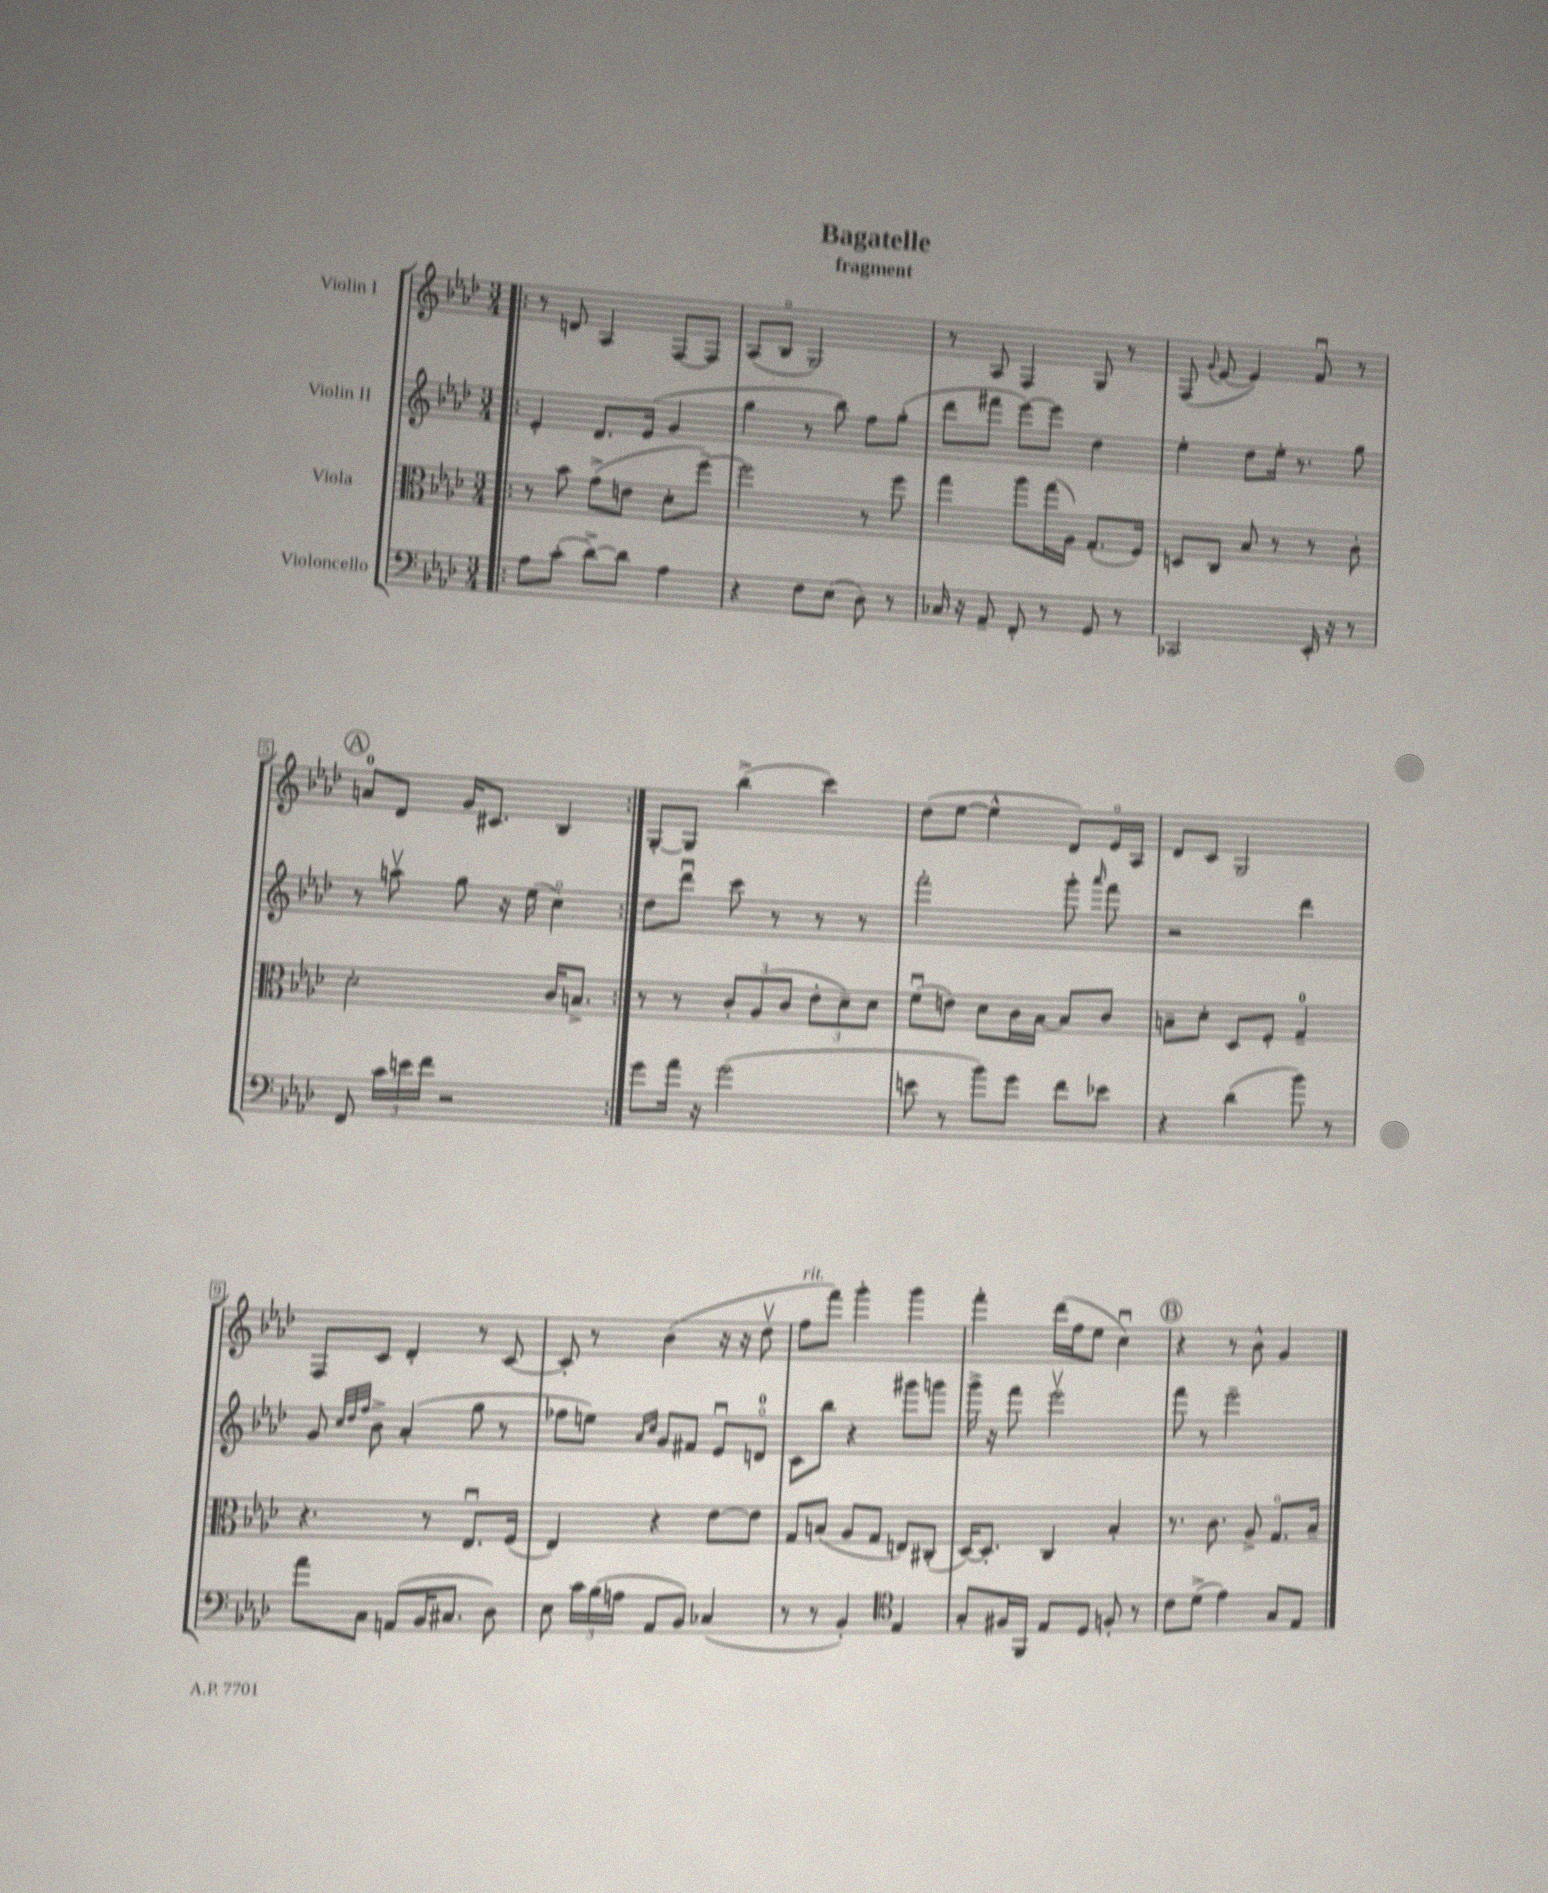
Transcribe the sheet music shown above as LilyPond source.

\header { title = "Bagatelle" subtitle = "fragment" }
<<
\new StaffGroup <<
\new Staff = "s0" \with { instrumentName = "Violin I" } {
    \clef treble \key aes \major \numericTimeSignature \time 3/4
    \autoBeamOff \repeat volta 2 { \bar ".|:" r8 d'8 aes4 f8[~ f8] |
    aes8[( bes8]\flageolet g2) |
    r8 aes8 f4 g8 r8 |
    f8( \appoggiatura { g'8 } ees'8~ ees'4) f'8\downbow r8 |
    \mark \markup { \circle "A" } a'8[-0 des'8] g'16[ cis'8.] bes4 | }
    g8[~-. g8] bes''4->( c'''4) |
    des''8[( ees''8]~ ees''4-^ des'8[) ees'16\flageolet aes16] |
    des'8[ c'8] g2 |
    f8[ c'8] des'4-. r8 c'8~ |
    c'8-. r8 bes'4( r16 r16 des''8\upbow |
    f''8[^\markup { \italic "rit." } f'''8]) g'''4-. g'''4 |
    f'''4-. des'''16[( f''16 ees''8] c''4\downbow) |
    \mark \markup { \circle "B" } r4 r8 bes'8-^ g'4 \bar "|." |
}
\new Staff = "s1" \with { instrumentName = "Violin II" } {
    \clef treble \key aes \major \numericTimeSignature \time 3/4
    \autoBeamOff \repeat volta 2 { \bar ".|:" ees'4-. des'8.[ ees'16]( g'4 |
    g''4 r8 bes''8) f''8[ g''8]-.( |
    des'''8[ fis'''8] ees'''8[~) ees'''8] des''4 |
    ees''4-. des''8[ ees''16]-. r8. g''8 |
    \mark \markup { \circle "A" } r8 a''8\upbow g''8 r16 ees''16( c''4\flageolet) | }
    des''8[ des'''8]\downbow c'''8 r8 r8 r8 |
    f'''2-. g'''8-. \grace { aes'''16 } f'''8 |
    r2 des'''4 |
    g'8 \grace { c''32[ des''32 f''32] } bes'8-> aes'4-.( g''8 r8 |
    fes''8[ e''8]) \grace { aes'16[ c''16] } g'8[ fis'8] ees'8[\downbow d'8]-0\flageolet |
    c'8[ bes''8] r4 gis'''8[ g'''8] |
    g'''16-> r16 f'''8 ees'''2\upbow |
    \mark \markup { \circle "B" } f'''8 r8 ees'''2-- \bar "|." |
}
\new Staff = "s2" \with { instrumentName = "Viola" } {
    \clef alto \key aes \major \numericTimeSignature \time 3/4
    \autoBeamOff \repeat volta 2 { \bar ".|:" r8 bes'8 g'8[->( e'8] des'8[-. f''8]~--) |
    f''2 r8 f''8 |
    g''4 aes''8[ g''16( aes16]) g8.[-.( f16]) |
    d8[ c8] bes8 r8 r8 c'8-. |
    \mark \markup { \circle "A" } des'2-. c'16[ b8.]-> | }
    r8 r8 \tuplet 3/2 { c'8[-. aes8( c'8] } \tuplet 3/2 { ees'8[-. des'8--) des'8] } |
    f'8[\downbow( e'8]) des'8[ c'16 bes16]~ bes8[ c'8] |
    b8[-- des'8]-. des8[ f8]-. g4-0-- |
    r4. r8 ees8.[\downbow f16]( |
    ees4) r4 ees'8[~ ees'8] |
    g8[ b8]( aes8[ g8] e8[) cis8]-.( |
    des16[~) des8.]-. c4 bes4-. |
    \mark \markup { \circle "B" } r8. c'8. aes8-> g8.[\flageolet bes16]-- \bar "|." |
}
\new Staff = "s3" \with { instrumentName = "Violoncello" } {
    \clef bass \key aes \major \numericTimeSignature \time 3/4
    \autoBeamOff \repeat volta 2 { \bar ".|:" aes8[ c'8]-.( des'8[~->) des'8] aes4 |
    r4 f8[ ees8]( des8) r8 |
    ces16 r16 aes,8-- f,8-. r8 g,8 r8 |
    ces,2 ees,16-. r16 r8 |
    \mark \markup { \circle "A" } f,8 \tuplet 3/2 { c'16[ e'16 f'16] } r2 | }
    g'8[ aes'16] r16 g'2( |
    e'8 r8 bes'8[) g'8] f'8[ ees'8] |
    r4 des'4( bes'8) r8 |
    aes'8[ c8] a,8[( bes,16 cis8.] des8) |
    ees8 \tuplet 3/2 { c'16[ bes16( a16] } aes,8[ bes,8]) ces4( |
    r8 r8 bes,4-.) \clef tenor ees4 |
    g8[-. fis16 f,16] ees8[ des8] f8-. r8 |
    \mark \markup { \circle "B" } c'8[ des'8]->( ees'4) g8[ ees8] \bar "|." |
}
>>
>>
\layout { \context { \Score \override BarNumber.stencil = #(make-stencil-boxer 0.1 0.3 ly:text-interface::print) } }
